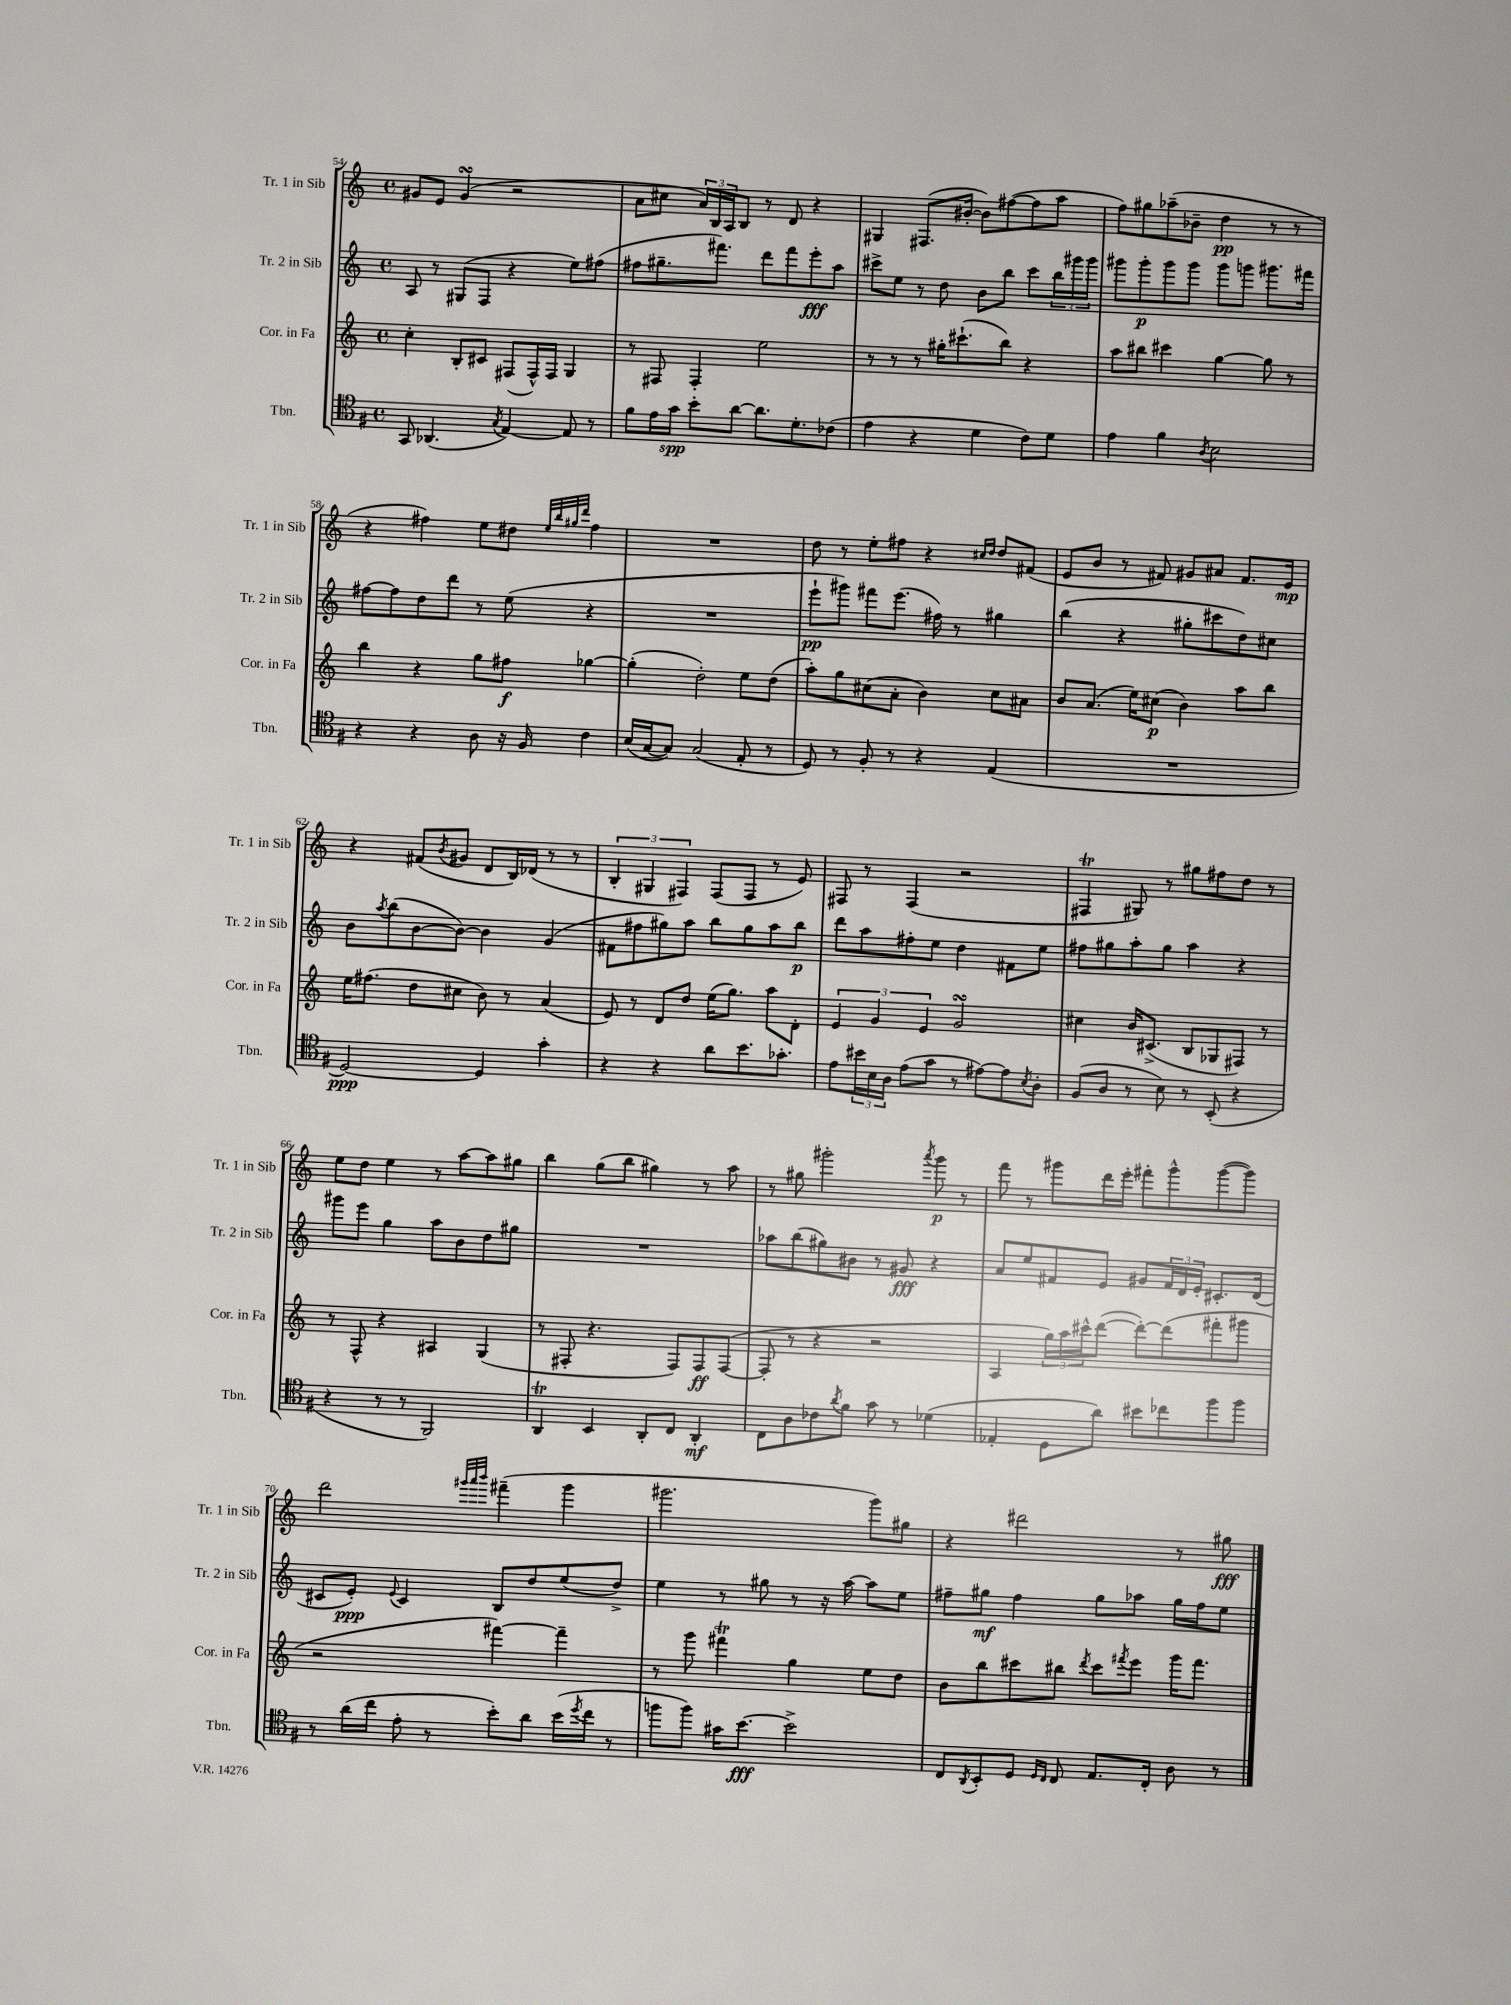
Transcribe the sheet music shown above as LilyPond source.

<<
\new StaffGroup <<
\new Staff = "s0" \with { instrumentName = "Tr. 1 in Sib" shortInstrumentName = "Tr. 1 in Sib" } {
    \clef treble \key c \major \defaultTimeSignature \time 4/4
    gis'8 e'8 gis'4\turn( r2 |
    a'8 cis''8 \tuplet 3/2 { a'16) b16 a16 } b8 r8 d'8 r4 |
    gis4 fis8.( bis'16~-. bis'8) fis''8~( fis''8 a''8 |
    f''8) gis''8 aes''8--( bes'8-- d''4\pp r8 r8 |
    r4 fis''4) e''8 dis''8 \grace { e''32 b''32 gis''32 d'''32 } fis''4 |
    R1 |
    d''8 r8 e''8-. fis''8 r4 \grace { cis''16 d''16 } d''8 fis'8( |
    e'8 b'8 r8 fis'8) gis'8 ais'8 fis'8. e'16\mp |
    r4 fis'8( \acciaccatura { b'8 } gis'8 d'8 b16) des'16( r8 r8 |
    \tuplet 3/2 { b4-. gis4 fis4) } fis8( fis8 r8 e'8) |
    fis8 r8 fis4( r2 |
    fis4\trill gis8) r8 gis''8 fis''8 d''8 r8 |
    e''8 d''8 e''4 r8 a''8~ a''8 gis''8 |
    b''4 g''8( b''8 gis''4) r8 a''8 |
    r8 gis''8 gis'''2-. \acciaccatura { a'''8 } gis'''8\p r8 |
    f'''8 r8 gis'''8 d'''16 e'''16-. fis'''8-. gis'''8-^ gis'''8~( gis'''8) |
    d'''2 \grace { gis'''32 a'''32 b'''32 } fis'''4--( gis'''4 |
    gis'''2. gis'''8) gis''8 |
    r4 dis'''2 r8 gis''8\fff \bar "|." |
}
\new Staff = "s1" \with { instrumentName = "Tr. 2 in Sib" shortInstrumentName = "Tr. 2 in Sib" } {
    \clef treble \key c \major \defaultTimeSignature \time 4/4
    a8 r8 gis8( f8 r4 e''8) fis''8( |
    fis''8 gis''8.-- fis'''8.) d'''8 fis'''8 e'''8-.\fff a''8 |
    cis'''8-> e''8 r8 d''8 b'8 b''8 cis'''8 \tuplet 3/2 { b''16 gis'''16 gis'''16 } |
    gis'''8 gis'''8-.\p gis'''8 gis'''8 gis'''8 g'''8 gis'''8. fis'''16 |
    fis''8~ fis''8 d''8 d'''8 r8 e''8( r4 |
    R1 |
    e'''8-!\pp gis'''8) fis'''8 e'''8.( fis''16) r8 gis''4 |
    b''4( r4 gis''8-. cis'''8 d''8) cis''8 |
    b'8 \acciaccatura { a''8 } b''8( b'8~ b'8~) b'4 g'4( |
    fis'8 fis''8 gis''8) a''8 b''8 gis''8 a''8 b''8\p |
    d'''8 a''8 fis''8-. e''8 d''4 fis'8 e''8 |
    fis''8 gis''8 a''8-. gis''8 a''4 r4 |
    gis'''8 e'''8 g''4 a''8 b'8 d''8 gis''8 |
    R1 |
    aes''8 b''8( gis''8) bis'8 r8 gis'8\fff r4 |
    a'8 e''8 fis'8 e'8 gis'8 \tuplet 3/2 { fis'16 d'16 e'16-. } cis'8.-. d'16( |
    cis'8 e'8-.\ppp) \appoggiatura { e'8 } cis'4 b8 d''8 e''8( d''8->) |
    e''4 r8 gis''8 r8 r16 a''16~ a''8 e''8 |
    fis''8-- gis''8\mf fis''4 gis''8 aes''8 gis''16 fis''16 e''8 \bar "|." |
}
\new Staff = "s2" \with { instrumentName = "Cor. in Fa" shortInstrumentName = "Cor. in Fa" } {
    \clef treble \key c \major \defaultTimeSignature \time 4/4
    c''4-. b8-. cis'8 fis8( fis16-^) fis16 g4 |
    r8 fis8 fis4-. e''2 |
    r8 r8 r8 gis''16-. cis'''8.-!( b''8) r4 |
    a''8 bis''8 cis'''4 g''4~ g''8 r8 |
    b''4 r4 g''8 fis''8\f ges''4~ |
    ges''4-.( d''2-.) e''8 d''8( |
    a''8-.) g''8 cis''8( a'8-. b'4) cis''8 ais'8 |
    b'8 a'8.( e''16) cis''8\p( b'4) a''8 b''8 |
    e''16 fis''8.( d''8 cis''8 b'8) r8 a'4( |
    e'8) r8 d'8 d''8 e''16( g''8.) a''8 d'8-. |
    \tuplet 3/2 { e'4 g'4 e'4 } g'2\turn |
    cis''4 b'16 cis'8.->( b8 ges8 fis8) r8 |
    r8 f8-^ r4 ais4 g4( |
    r8 fis8-. r4. fis8) fis8\ff fis8~( |
    fis8-. r8 r4 r2 |
    a4 \tuplet 3/2 { g''16) a''16 cis'''16-^ } d'''8~( d'''8~-.) d'''8( fis'''8-. gis'''8 |
    r2 fis'''4~) fis'''4-- |
    r8 g'''8 fis'''4\trill g''4 e''8 d''8 |
    b'8 b''8 cis'''8 bis''8 \acciaccatura { d'''8 } cis'''8 \acciaccatura { fis'''8 } e'''8 g'''16 fis'''8. \bar "|." |
}
\new Staff = "s3" \with { instrumentName = "Tbn." shortInstrumentName = "Tbn." } {
    \clef tenor \key g \major \defaultTimeSignature \time 4/4
    g,8 aes,4.( \acciaccatura { g8 } e4~) e8 r8 |
    fis'8 e'16 g'16\spp b'8-. a'8~ a'8. d'8.-. ces'8( |
    e'4 r4 d'4 c'8) d'8 |
    e'4 fis'4 \acciaccatura { a8 } b2 |
    r4 r4 a8 r16 fis16 c'4 |
    b16( g16~ g8) g2( e8-. r8 |
    d8) r8 fis8-. r8 r4 e4( |
    R1 |
    d2~\ppp) d4 g'4-. |
    r4 r4 a'8 b'8. ges'8.-. |
    e'8 \tuplet 3/2 { bis'16 b16 a16 } e'8( g'8 r8 eis'8~) eis'8 \acciaccatura { b8 } a8-. |
    fis8( a8 r8 b8) r8 b,8-.( r4 |
    r4 r8 r8 fis,2) |
    a,4\trill b,4 a,8-. c8 a,4-.\mf |
    c8 a8 ces'8 \acciaccatura { a'8 } fis'8 g'8 r8 des'4( |
    ees4-. d8 a'8) bis'8 ces''8 fis''8 fis''8 |
    r8 a'16( c''16 e'8-. r8 b'8-.) a'8 b'16( \acciaccatura { d''8 } c''16 r8 |
    f''8 f''8) gis'16 b'8.~\fff b'2-> |
    c8 \acciaccatura { a,8 } b,8-. d8 \grace { d16 c16 } c8 e8. c16-. a8 r8 \bar "|." |
}
>>
>>
\layout { \context { \Score currentBarNumber = #54 } }
